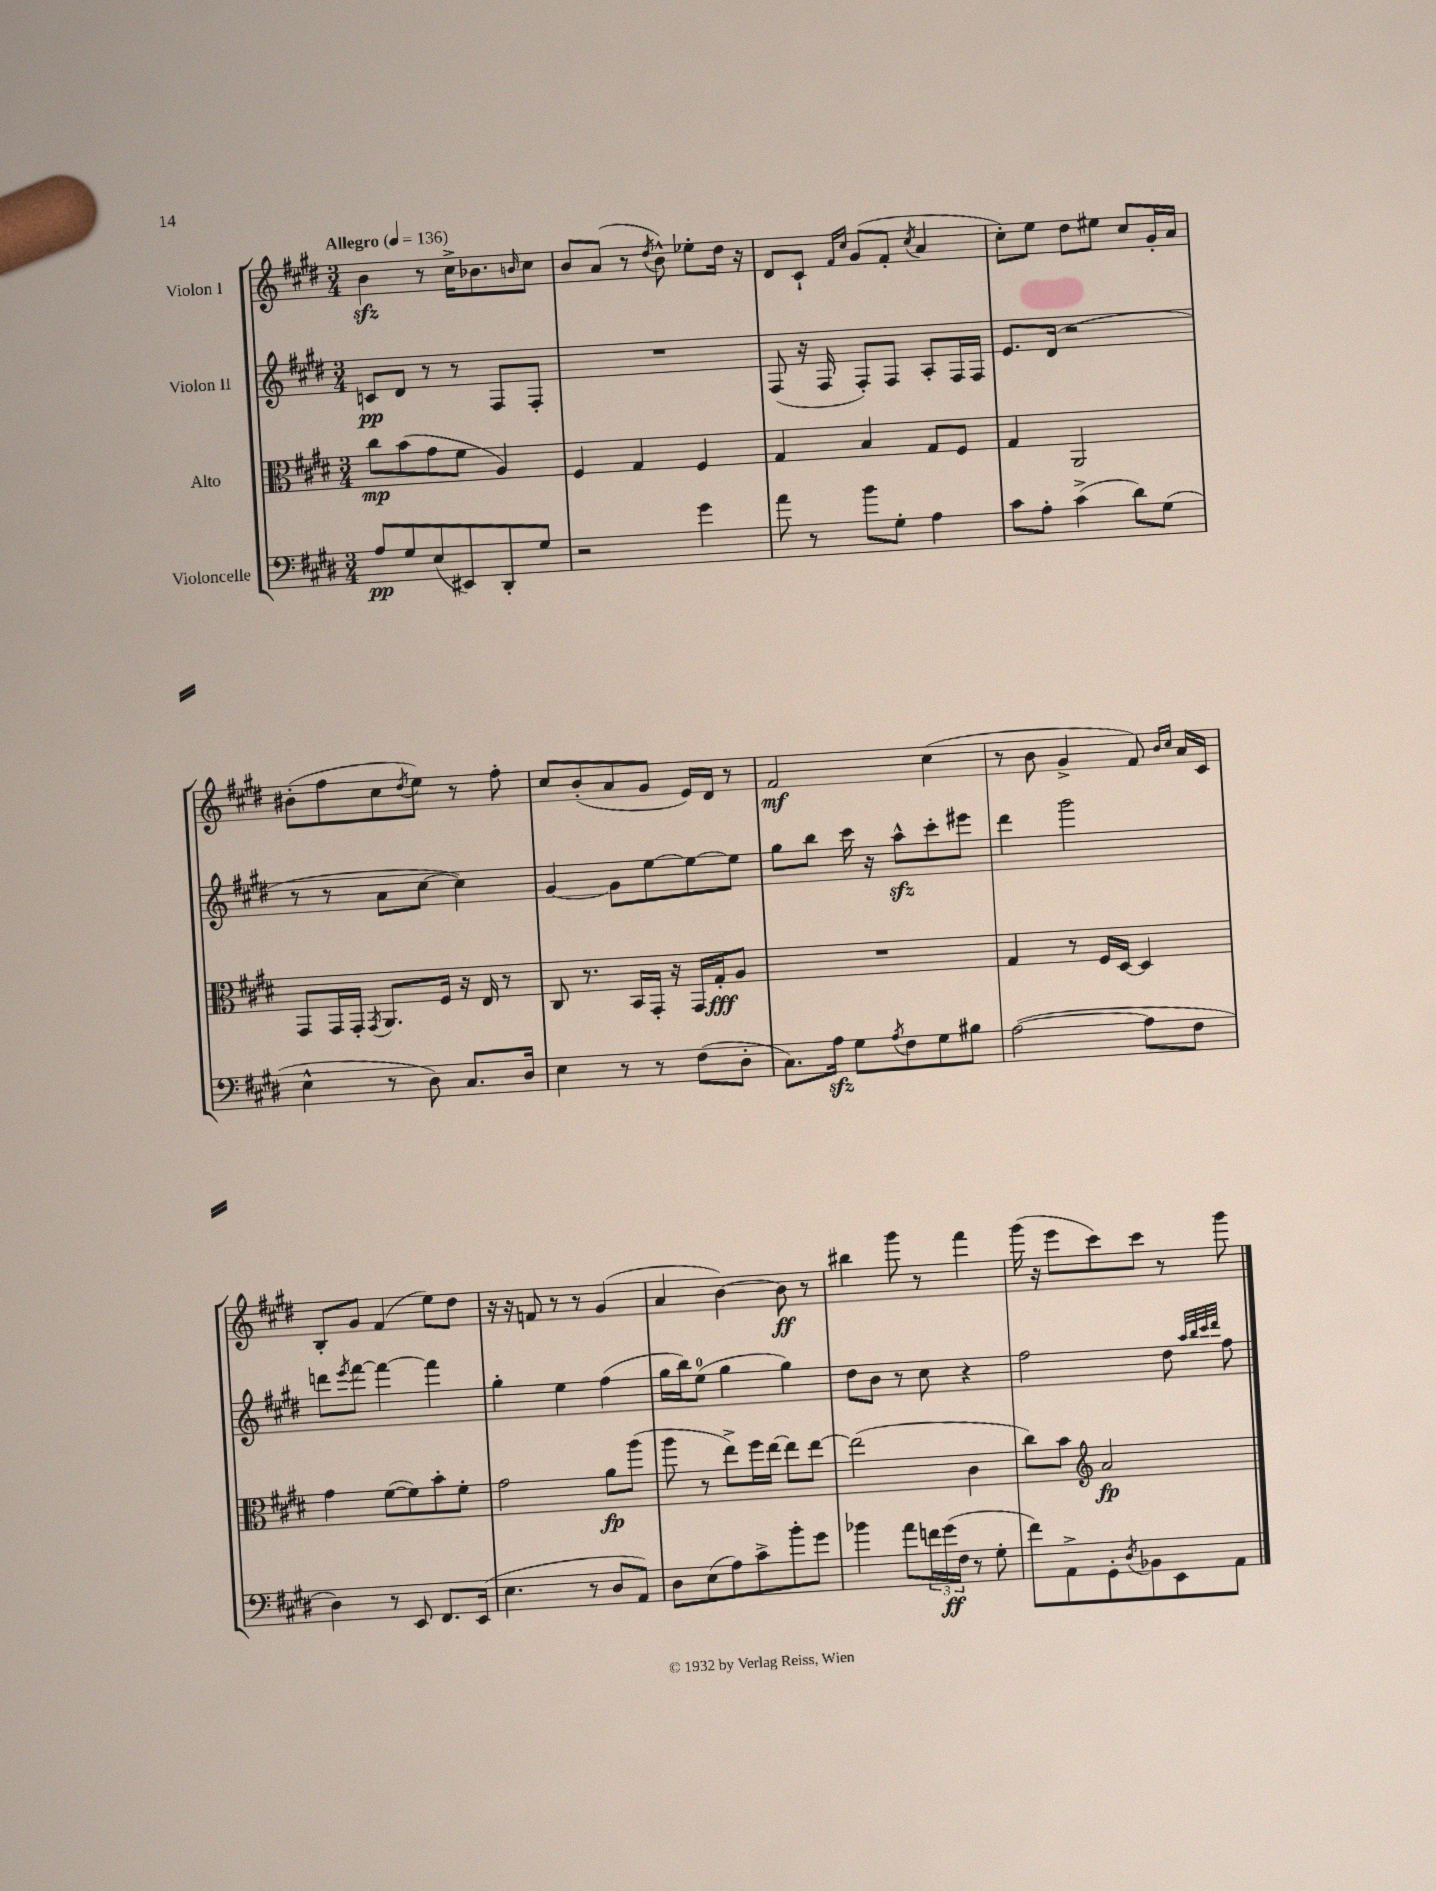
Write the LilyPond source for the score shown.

<<
\new StaffGroup <<
\new Staff = "s0" \with { instrumentName = "Violon I" } {
    \clef treble \key e \major \numericTimeSignature \time 3/4 \tempo "Allegro" 4 = 136
    b'4\sfz r8 cis''16-> bes'8. \grace { b'16 } cis''8 |
    b'8 a'8( r8 \acciaccatura { dis''8 } b'8-^) ees''8-. dis''16 r16 |
    dis'8 cis'8-! \grace { fis'16 cis''16 } gis'8( fis'8-. \acciaccatura { cis''8 } a'4 |
    cis''8-.) e''8 dis''8 eis''8 cis''8 gis'16-. a'16 |
    bis'8-.( fis''8 cis''8 \acciaccatura { dis''8 } e''8) r8 fis''8-. |
    cis''8 b'8-.( a'8 gis'8 e'16) dis'16 r8 |
    fis'2\mf cis''4( |
    r8 b'8 gis'4-> fis'8) \grace { b'16 cis''16 } a'16 cis'16 |
    b8-. gis'8 fis'4( e''8) dis''8 |
    r16 r16 f'8 r8 r8 gis'4( |
    a'4 b'4~) b'8\ff r8 |
    bis''4 gis'''8 r8 fis'''4 |
    gis'''16( r16 e'''8 cis'''8) cis'''8 r8 gis'''8 \bar "|." |
}
\new Staff = "s1" \with { instrumentName = "Violon II" } {
    \clef treble \key e \major \numericTimeSignature \time 3/4
    c'8\pp dis'8 r8 r8 fis8 fis8-. |
    R2. |
    fis8( r16 fis16 fis8-.) fis8 a8-. fis16 fis16 |
    e'8. dis'16( r2 |
    r8 r8 a'8 cis''8~ cis''4) |
    gis'4~ gis'8 e''8~ e''8~ e''8 |
    gis''8 b''8 cis'''16 r16 a''8-^\sfz cis'''8-. eis'''8 |
    dis'''4 gis'''2 |
    d'''8 \acciaccatura { e'''8 } fis'''8~ fis'''4~ fis'''4 |
    gis''4-. e''4 fis''4( |
    gis''16 b''16) e''8-0( gis''4 gis''4) |
    dis''8 b'8 r8 cis''8 r4 |
    fis''2 dis''8 \grace { a''32 b''32 cis'''32 dis'''32 } fis''8 \bar "|." |
}
\new Staff = "s2" \with { instrumentName = "Alto" } {
    \clef alto \key e \major \numericTimeSignature \time 3/4
    cis''8\mp b'8( gis'8 fis'8 a4) |
    fis4 gis4 fis4 |
    gis4 b4 gis8 fis8 |
    gis4 a,2 |
    gis,8 gis,16 gis,16-. \acciaccatura { gis,8 } a,8. fis16 r16 e16 r8 |
    cis8 r8. b,16 gis,16-. r16 gis,16 gis16-.\fff a8 |
    R2. |
    gis4 r8 fis16 dis16~ dis4 |
    gis'4 fis'8~( fis'8) b'8-. fis'8-. |
    gis'2 a'8\fp a''8( |
    a''8 r8 e''8->) fis''16 e''16~ e''8 e''8~ |
    e''2( cis'4 |
    cis''8) b'8 \clef treble a'2\fp \bar "|." |
}
\new Staff = "s3" \with { instrumentName = "Violoncelle" } {
    \clef bass \key e \major \numericTimeSignature \time 3/4
    a8\pp gis8 e8( eis,8) dis,8-. gis8 |
    r2 gis'4 |
    a'8 r8 b'8 gis8-. a4 |
    cis'8 a8-. cis'4->( dis'8) gis8( |
    e4-^ r8 dis8) cis8. dis16 |
    e4 r8 r8 fis8( dis8-. |
    cis8.) a16\sfz gis8 \acciaccatura { a8 } fis8 gis8 bis8 |
    a2~( a8 fis8 |
    dis4) r8 e,8 fis,8. e,16( |
    e4. r8 dis8 a,8) |
    dis8 e8( a8) cis'8-> b'8-. gis'8 |
    bes'4 a'8 \tuplet 3/2 { f'16 gis'16\ff( fis16 } r8 gis8-. |
    fis'8) a,8-> gis,8-. \acciaccatura { dis8 } bes,8 e,8 a,8 \bar "|." |
}
>>
>>
\layout { \context { \Score \remove "Bar_number_engraver" } }
